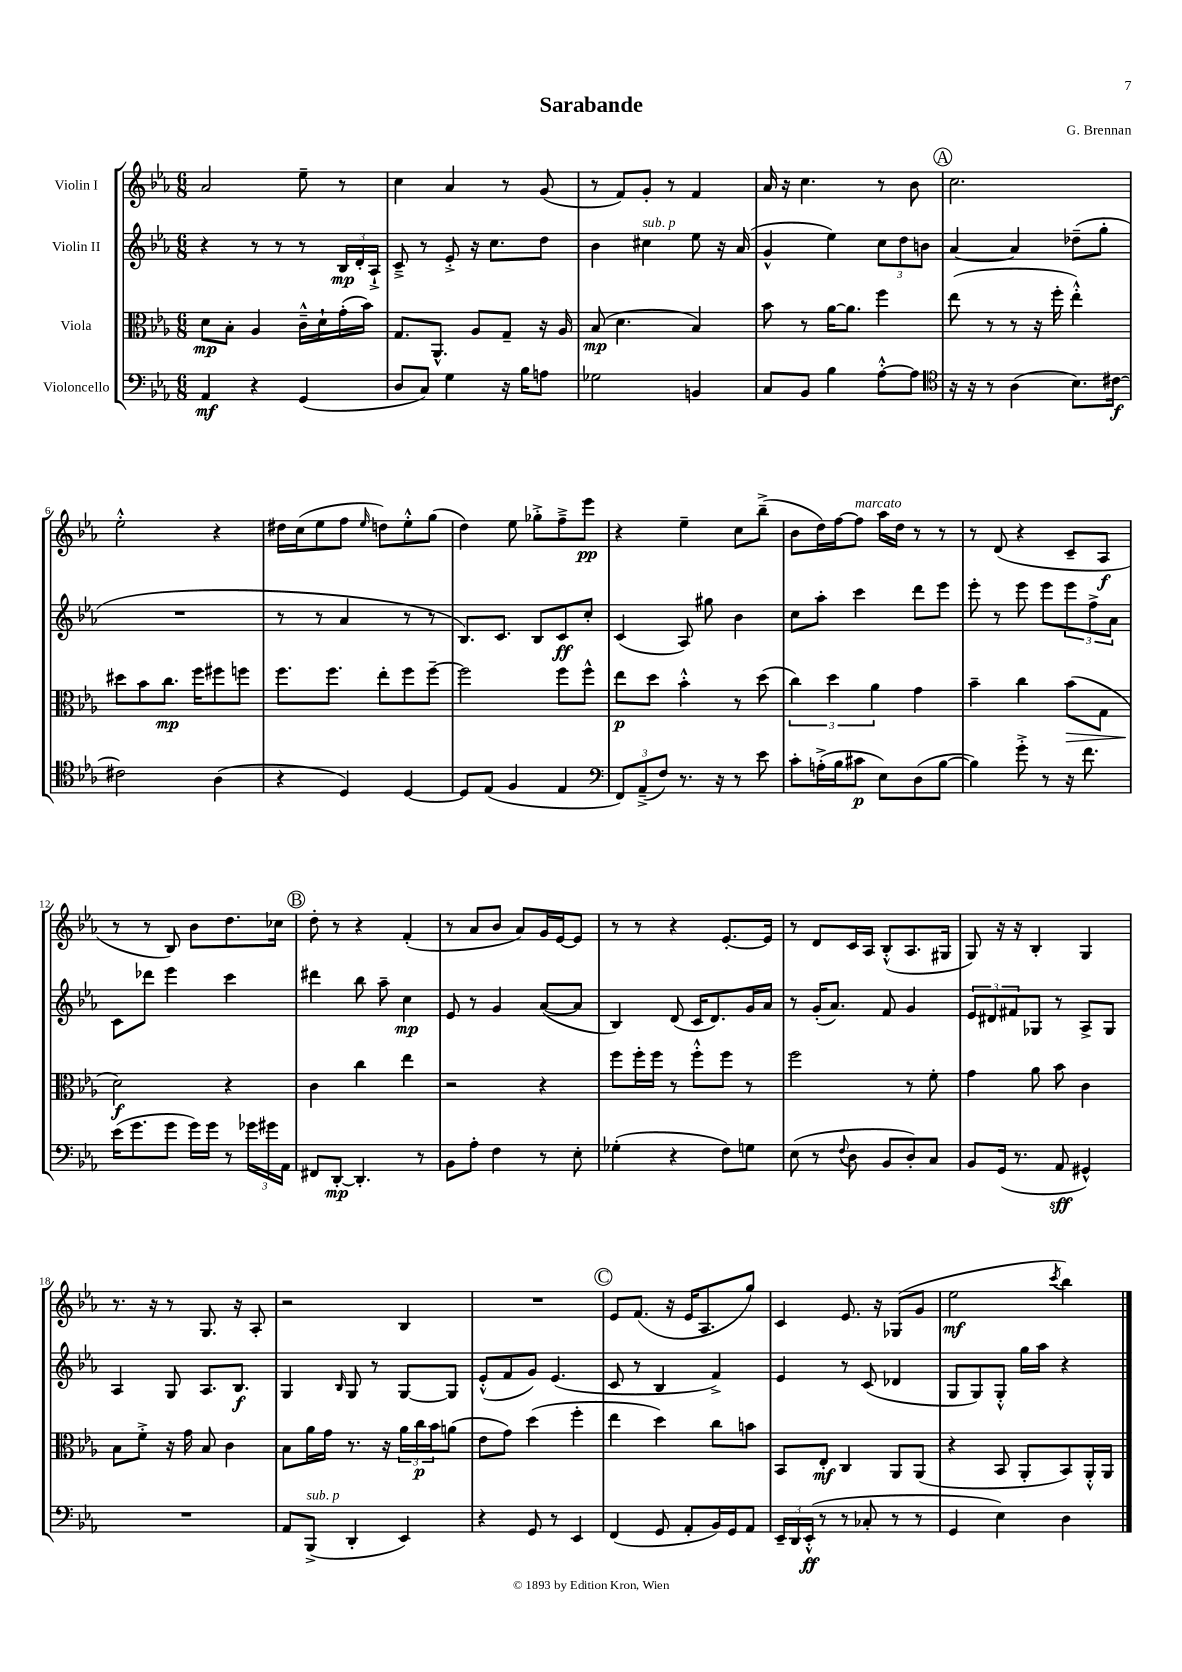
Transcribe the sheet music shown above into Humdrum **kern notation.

**kern	**kern	**kern	**kern
*staff4	*staff3	*staff2	*staff1
*clefF4	*clefC3	*clefG2	*clefG2
*k[b-e-a-]	*k[b-e-a-]	*k[b-e-a-]	*k[b-e-a-]
*M6/8	*M6/8	*M6/8	*M6/8
4AA-	8d	4r	2a-
.	8B-'	.	.
4r	4A-	8r	.
.	.	8r	.
(4GG	16c~^^	8r	8ee-~
.	16d`	.	.
.	(16g'	24B-	8r
.	.	24d'	.
.	16b-)	.	.
.	.	24A-`^	.
=	=	=	=
8D	8.G	8c~^	4cc
8C)	.	8r	.
.	8.AA-^^	.	.
4G	.	8e-'^	4a-
.	8A-	16r	.
.	.	8.cc	.
16r	8G~	.	8r
16B-	.	.	.
8A	16r	8dd	(8g
.	16A-	.	.
=	=	=	=
2G-	(8B-	4b-	8r
.	4.d	.	8f)
.	.	4cc#	8g'
.	.	.	8r
4BB	4B-)	8ee-	4f
.	.	16r	.
.	.	(16a-	.
=	=	=	=
8C	8b-	4g^^	16a-
.	.	.	16r
8BB-	8r	.	4.cc
4B-	[16a-	4ee-)	.
.	8.a-]	.	.
[8A-'^^	4ff	12cc	8r
.	.	12dd	.
8A-]	.	.	8b-
.	.	12b	.
=	=	=	=
*clefC4	*	*	*
16r	(8ee-	[4a-	2.cc
16r	.	.	.
8r	8r	.	.
(4A-	8r	4a-]	.
.	16r	.	.
.	16ff'	.	.
8.B-)	4ee-'^^)	(8dd-~	.
.	.	8gg'	.
[16c#	.	.	.
=	=	=	=
2c#]	8dd#	2.r	2ee-'^^
.	8b-	.	.
.	8.cc	.	.
.	16ff	.	.
(4A-	8ff#	.	4r
.	8ff	.	.
=	=	=	=
4r	8.ff	8r	16dd#
.	.	.	(16cc
.	.	8r	8ee-
.	8.ff	.	.
4D)	.	4a-	8ff
.	.	.	16qqee-
.	8ee-'	.	8dd)
[4D	8ff	8r	8ee-'^^
.	[8ff~	8r	(8gg
=	=	=	=
8D]	2ff]	8.B-)	4dd)
(8E-	.	.	.
.	.	8.c	.
4F	.	.	8ee-
.	.	8B-	8gg-'^
4E-	8ff	8c	8ff~^
.	8ff^^	8cc'	8eee-
=	=	=	=
*clefF4	*	*	*
12FF)	8ee-	(4c	4r
(12AA-~^	.	.	.
.	8dd	.	.
12F)	.	.	.
8.r	4b-'^^	8A-)	4ee-~
.	.	8gg#	.
16r	.	.	.
8r	8r	4b-	8cc
8e-	(8dd	.	(8bb-~^
=	=	=	=
8c'	6cc)	8cc	8b-
(16A'^	.	8aa-'	16dd)
.	6dd	.	.
16B-	.	.	[16ff
8c#	.	4ccc	8ff]
.	6a-	.	.
8E-)	.	.	16aa-
.	.	.	16dd
(8D	4g	8ddd	8r
[8B-	.	8eee-	8r
=	=	=	=
4B-])	4b-~	8eee-'	8r
.	.	8r	(8d
8g'^	4cc	8eee-	4r
8r	.	8eee-	.
16r	(8b-	12eee-	8c~
8.f	.	.	.
.	.	12ff^	.
.	8G	.	8A-
.	.	12a-	.
=	=	=	=
(16e-	2d)	8c	8r
8.g	.	.	.
.	.	8ddd-	8r
8g	.	4eee-	8B-)
16g)	.	.	8b-
16g	.	.	.
8r	4r	4ccc	8.dd
24g-	.	.	.
24g#	.	.	.
.	.	.	16cc-
24AA-	.	.	.
=	=	=	=
8FF#	4c	4ddd#	8dd'
[8DD'	.	.	8r
4.DD']	4cc	8bb-	4r
.	.	8aa-~	.
.	4ee-	4cc	(4f'
8r	.	.	.
=	=	=	=
8BB-	2r	8e-	8r
8A-'	.	8r	8a-
4F	.	4g	8b-
.	.	.	8a-)
8r	4r	([8a-	16g
.	.	.	[16e-
8E-'	.	8a-]	8e-]
=	=	=	=
(4G-'	8ff	4B-)	8r
.	16ff'	.	8r
.	16ff	.	.
4r	8r	(8d	4r
.	8ff'^^	16c	.
.	.	8.d)	.
8F)	8ff	.	[8.e-'
8G	8r	16g	.
.	.	16a-	16e-]
=	=	=	=
(8E-	2ff	8r	8r
8r	.	(16g'	8d
.	.	8.a-)	.
8qqF	.	.	.
8D	.	.	16c
.	.	.	16A-
8BB-	.	8f	(8B-'^^
8D')	8r	4g	8.A-
8C	8f'	.	.
.	.	.	16G#
=	=	=	=
8BB-	4g	12e-	8G)
.	.	12d#	.
(16GG	.	.	16r
.	.	12f#	.
8.r	.	.	16r
.	8a-	8G-	4B-'
8AA-	8b-	8r	.
4GG#^^)	4c	8A-^	4G
.	.	8G-	.
=	=	=	=
2.r	8B-	4A-	8.r
.	8f'^	.	.
.	.	.	16r
.	16r	8G	8r
.	16g	.	.
.	8B-	8.A-	8.G
.	4c	.	.
.	.	8.B-	16r
.	.	.	8A-'
=	=	=	=
8AA-	8B-	4G	2r
(8BBB-^	16a-	.	.
.	16g	.	.
.	.	16qqB-	.
4DD'	8.r	8G	.
.	.	8r	.
.	16r	.	.
4EE-)	24a-	[8G	4B-
.	24cc	.	.
.	24b-	.	.
.	(8a	8G]	.
=	=	=	=
4r	8e-	(8e-'^^	2.r
.	8g)	8f	.
8GG	(4dd	8g)	.
8r	.	(4.e-	.
4EE-	4ff'	.	.
=	=	=	=
(4FF	4ee-	8c	8e-
.	.	8r	(8.f
8GG	4dd)	4B-	.
.	.	.	16r
8AA-'	.	.	16e-
.	.	.	8.A-
16BB-)	8cc	4f^)	.
16GG	.	.	.
8AA-	8b	.	8gg)
=	=	=	=
24EE-~	8BB-	4e-	4c
24DD	.	.	.
(24EE-'^^	.	.	.
8r	8E-'	.	.
8r	4C	8r	8.e-
8C-'	.	(8c	.
.	.	.	16r
8r	8AA-	4d-	(8G-
8r	(8AA-	.	8g
=	=	=	=
4GG	4r	8G	2ee-
.	.	8G)	.
4E-)	8BB-	8G'^^	.
.	8AA-'	16gg	.
.	.	16aa-	.
.	.	.	8qccc
4D	8BB-)	4r	4bb-)
.	16AA-'^^	.	.
.	16AA-	.	.
==	==	==	==
*-	*-	*-	*-
